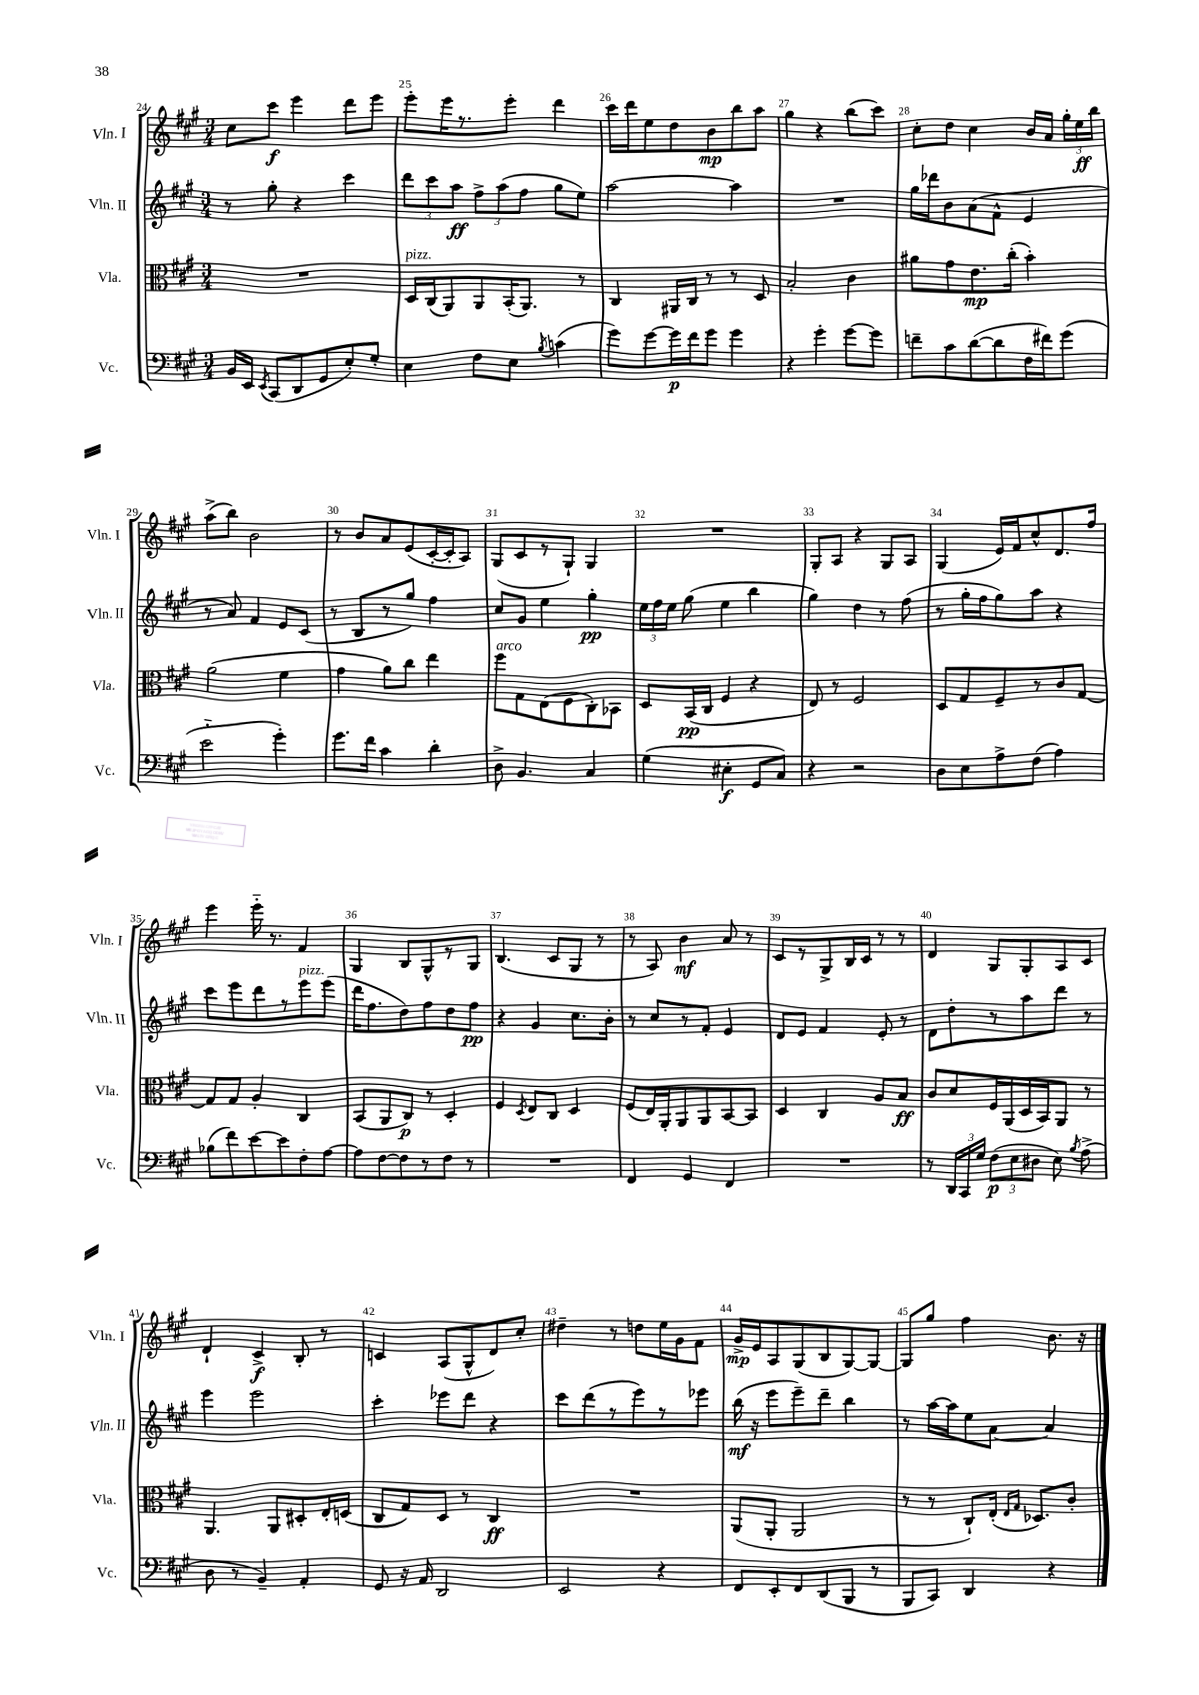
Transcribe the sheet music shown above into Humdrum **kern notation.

**kern	**kern	**kern	**kern
*staff4	*staff3	*staff2	*staff1
*clefF4	*clefC3	*clefG2	*clefG2
*k[f#c#g#]	*k[f#c#g#]	*k[f#c#g#]	*k[f#c#g#]
*M3/4	*M3/4	*M3/4	*M3/4
16BB	2.r	8r	8cc#
16EE	.	.	.
8qEE	.	.	.
(8CC#	.	8gg#'	8ccc#
8DD	.	4r	4eee
8GG#	.	.	.
8E')	.	4ccc#	8ddd
8G#'	.	.	8eee
=	=	=	=
4E	16D	12ddd	8eee'
.	(16C#	.	.
.	.	12ccc#	.
.	8AA)	.	16eee
.	.	12aa	.
.	.	.	8.r
8F#	8AA	12ff#^	.
.	.	(12aa	.
8E	(16BB'	.	8eee'
.	.	12ff#	.
.	8.AA)	.	.
8qB	.	.	.
(4c	.	8gg#	4ddd
.	8r	8ee)	.
=	=	=	=
8g#)	4C#	[2aa	16ccc#
.	.	.	16ddd
[8g#	.	.	8ee
16g#]	16AA#	.	8dd
16f#	16C#	.	.
8g#	8r	.	8b
4g#	8r	4aa]	8bb
.	8D	.	8aa
=	=	=	=
4r	2B'	2.r	4gg#
4g#'	.	.	4r
[8g#	4c#	.	(8bb
8g#]	.	.	8ccc#)
=	=	=	=
8f~	8a#	16gg#	8cc#'
.	.	16ddd-	.
8c#	8g#	8b	8dd
([8d	8.e	(8a	4cc#
8d]	.	8f#^^	.
.	(16cc#'	.	.
16F#	4b')	4e	16b
16f#)	.	.	16a
(8g#	.	.	24gg#'
.	.	.	24ee
.	.	.	24bb
=	=	=	=
2e'~	(2a	8r	(8aa^
.	.	8a)	8bb)
.	.	4f#	2b
4g#')	4f#	8e	.
.	.	(8c#	.
=	=	=	=
8.g#	4g#	8r	8r
.	.	8B	8b
16f#	.	.	.
4c#	8a)	8r	8a
.	8cc#	8gg#)	(8e
4d'	4ee	4ff#	[16c#'
.	.	.	16c#']
.	.	.	8A)
=	=	=	=
8D^	8ff#	8cc#	(8G#
4.BB	8G#	8g#	8c#
.	(8E	4ee	8r
.	8F#	.	8G#`)
4C#	8C#')	4gg#'	4G#
.	8BB-	.	.
=	=	=	=
(4G#	8D	24ee	2.r
.	.	24ff#	.
.	.	24ee	.
.	(16BB	(8gg#	.
.	16C#	.	.
4E#'	4F#	4ee	.
8GG#	4r	4bb	.
8C#)	.	.	.
=	=	=	=
4r	8E)	4gg#)	8G#'
.	8r	.	8A
2r	2F#	4dd	4r
.	.	8r	8G#
.	.	(8ff#	8A
=	=	=	=
8D	8D	8r	(4G#
8E	8G#	16gg#'	.
.	.	16ff#	.
8A^	8F#~	8gg#)	16e)
.	.	.	16f#
(8F#	8r	8aa	8cc#^^
4A)	8c#	4r	8.d
.	[8G#	.	.
.	.	.	16ff#
=	=	=	=
(8B-	8G#]	8ccc#	4eee
8f#)	8G#	8eee	.
[8e	4A'	8ddd	16eee'~
.	.	.	8.r
8e]	.	8r	.
8F#'	4C#	8eee	4f#
[8A	.	(8eee	.
=	=	=	=
8A]	(8BB	16ddd	4G#
.	.	8.ff#	.
[8F#	8AA	.	.
8F#]	8C#)	8dd)	8B
8r	8r	8ff#	8G#^^
8F#	4D'	8dd	8r
8r	.	8ff#	8G#
=	=	=	=
2.r	4F#	4r	(4.B
.	8qD	.	.
.	8E	4g#	.
.	8C#	.	8c#
.	4D	8.cc#	8G#
.	.	.	8r
.	.	16b'	.
=	=	=	=
4FF#	(8F#	8r	8r
.	16E)	8cc#	8A)
.	16AA'	.	.
4GG#	8AA	8r	4b
.	8AA	8f#'	.
4FF#	[8BB	4e	8a
.	8BB]	.	8r
=	=	=	=
2.r	4D	8d	8c#
.	.	8e	8r
.	4C#	4f#	8G#^
.	.	.	16B
.	.	.	16c#
.	8A	8e'	8r
.	8B	8r	8r
=	=	=	=
8r	8c#	8d	4d
24DD	8d	8dd'	.
24CC#	.	.	.
24G#	.	.	.
(12F#	16F#	8r	8G#
.	(16AA	.	.
12E	.	.	.
.	16D	8aa	8G#'
12D#	.	.	.
.	16BB)	.	.
8E)	8AA	8ddd	8A
8qB	.	.	.
(8A^	8r	8r	8c#
=	=	=	=
8D	4.AA	4eee	4d`
8r	.	.	.
4BB~)	.	2eee	4c#^
.	8AA	.	.
4AA'	8D#'	.	8B'
.	16E'	.	8r
.	(16D	.	.
=	=	=	=
8GG#	8C#	4ccc#'	4c
16r	8G#)	.	.
16AA	.	.	.
2DD	8D	8eee-	(8A
.	8r	8ddd	8G#^^
.	4C#	4r	8d)
.	.	.	8cc#'
=	=	=	=
2EE	2.r	8ccc#	4dd#~
.	.	(8ddd	.
.	.	8r	8r
.	.	8eee)	8dd
4r	.	8r	16ee
.	.	.	16g#
.	.	8eee-	8f#
=	=	=	=
8FF#	(8AA	(16bb	16g#^
.	.	16r	16e
8EE'	8AA'	8eee	8A
8FF#	2AA	8eee~)	(8G#
(8DD	.	8ddd~	8B
8BBB	.	4bb	[8G#)
8r	.	.	8G#_
=	=	=	=
8BBB	8r	8r	8G#]
8CC#)	8r	[16aa	8gg#
.	.	16aa]	.
4DD	8C#`)	8ee	4ff#
.	(16E'	[8a	.
.	16qqE	.	.
.	16qqG#	.	.
.	8.D-)	.	.
4r	.	4a]	8.b
.	8c#'	.	.
.	.	.	16r
==	==	==	==
*-	*-	*-	*-
